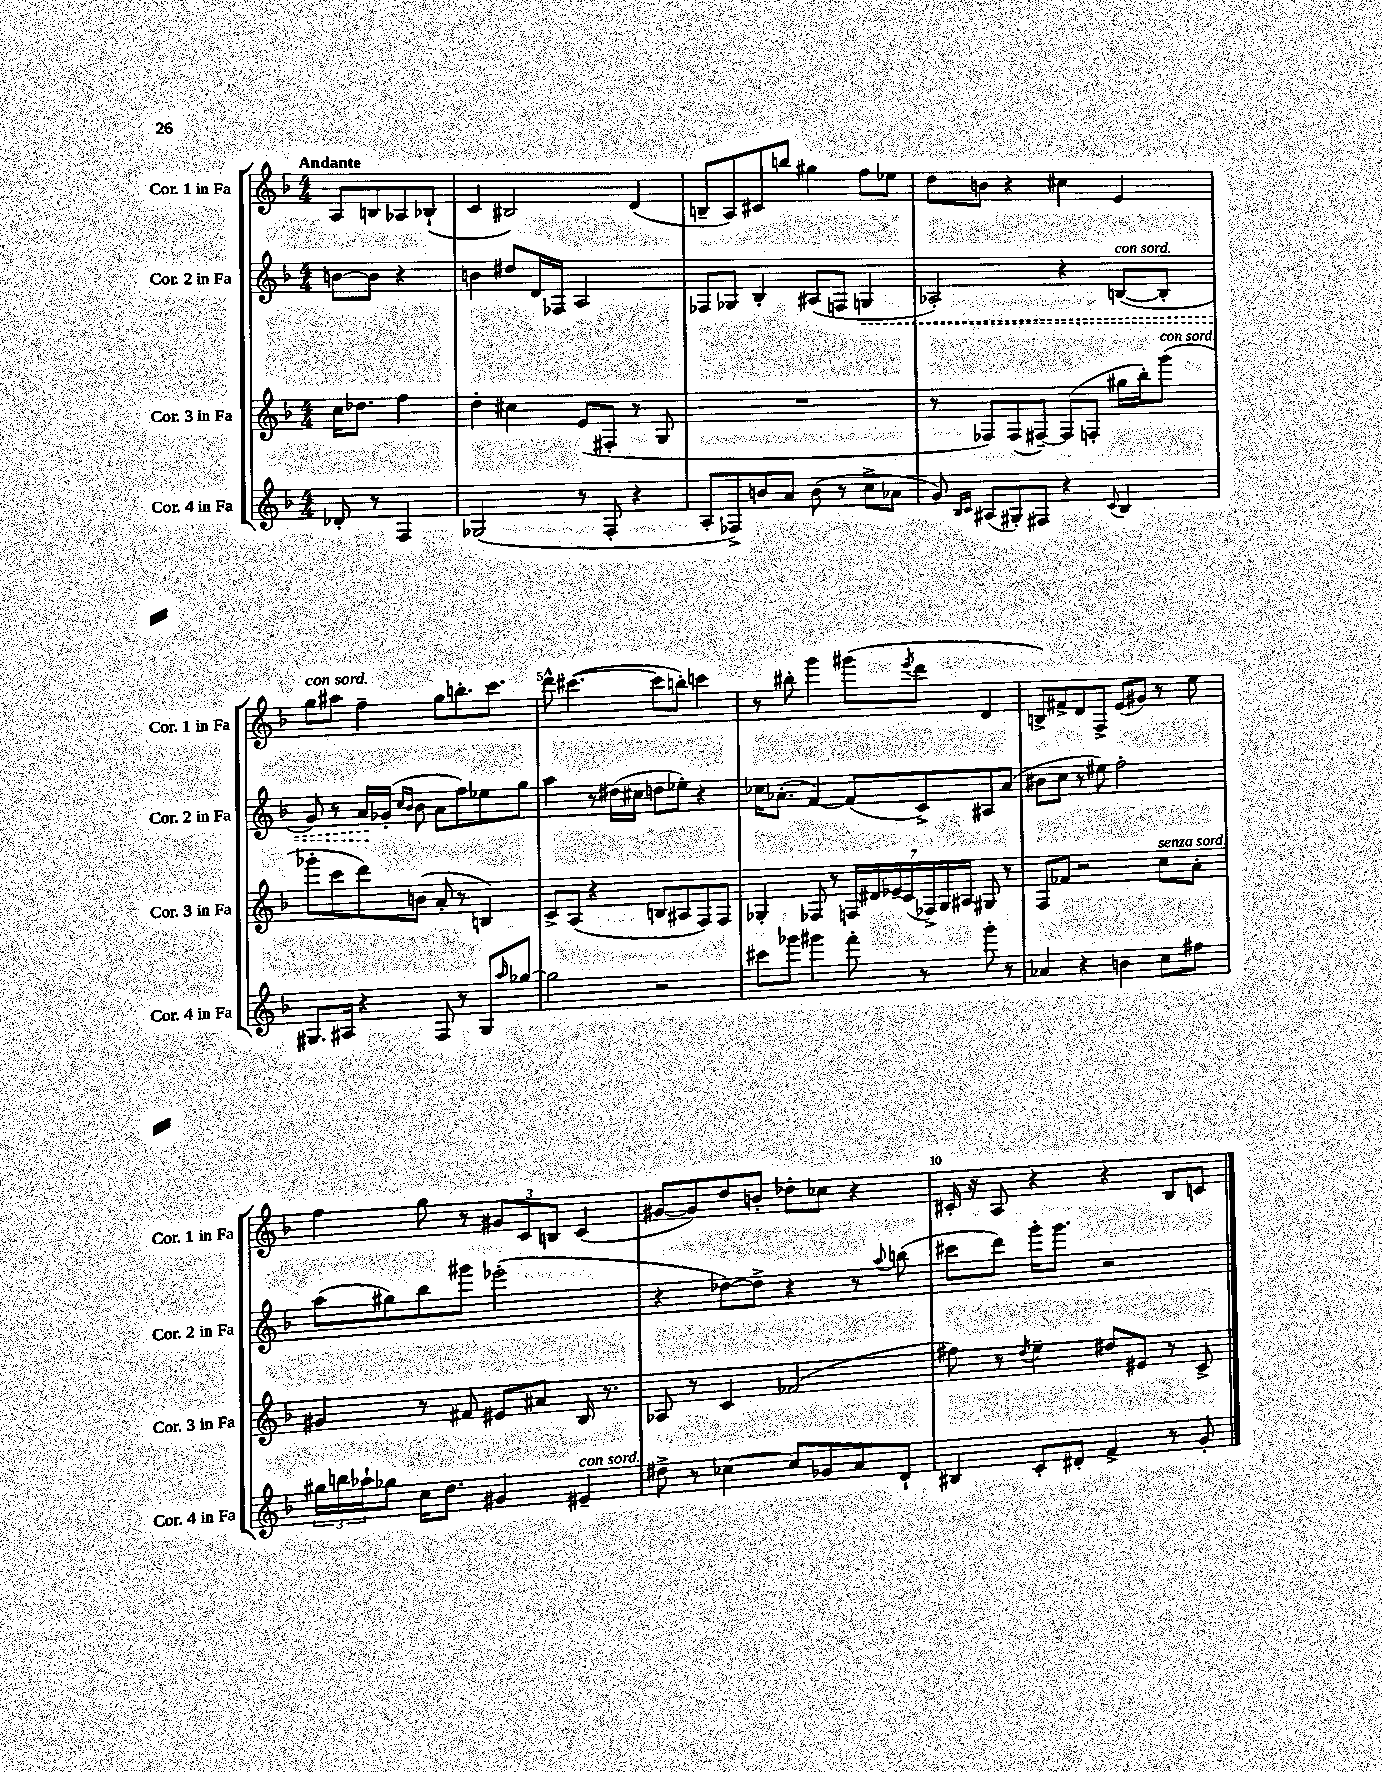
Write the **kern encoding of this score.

**kern	**kern	**kern	**kern
*staff4	*staff3	*staff2	*staff1
*clefG2	*clefG2	*clefG2	*clefG2
*k[b-]	*k[b-]	*k[b-]	*k[b-]
*M4/4	*M4/4	*M4/4	*M4/4
8d-'	16cc	[8b	8A
.	8.dd-	.	.
8r	.	8b]	8B
4F	4ff	4r	8A-
.	.	.	(8B-`
=	=	=	=
(2G-	4dd'	4b	4c
.	4cc#	8dd#	2B#)
.	.	16d	.
.	.	16F-	.
8r	(8e	2A	.
8F'	8F#'	.	.
4r	8r	.	(4d
.	8G	.	.
=	=	=	=
8A'	1r	8F-	8B~
8F-^)	.	8G-	8A)
8b	.	4B-'	8c#
8a	.	.	8bb
(8b	.	(8A#	4gg#
8r	.	8F	.
8cc^	.	4G	8ff
8a-	.	.	8ee-
=	=	=	=
8g)	8r	2A-')	8dd
16qqB-	.	.	.
16qqc	.	.	.
(8A#	8F-)	.	8b
8G#')	(8F-	.	4r
8F#	[8F#~)	.	.
4r	(8F#]	4r	4cc#
.	8F'	.	.
8qqc	.	.	.
4B-	16gg#	([8B	4e
.	16bb-')	.	.
.	(8ggg	8B']	.
=	=	=	=
8.G#	8ggg-'	8g)	8gg
.	8ccc	8r	8aa#
16A#	.	.	.
4r	8ddd)	16a	4ff~
.	.	(16g-'	.
.	.	16qqcc	.
.	.	16qqb-	.
.	(8b	8b-	.
8F	8a'	8a	8gg
8r	8r	8ff)	8.bb'
8G#	4B)	8ee-	.
.	.	.	8.ccc
16qqaa	.	.	.
[8gg-	.	8gg	.
=	=	=	=
2gg-]	8c^	4aa	8ddd^^
.	(8A	.	([4.ccc#
.	4r	8r	.
.	.	(16dd#	.
.	.	16cc#	.
2r	8B	8dd	8ccc#]
.	8A#	8ee-')	8bb')
.	8F)	4r	4ccc
.	8F	.	.
=	=	=	=
8ccc#	4G-'	16cc-	8r
.	.	(8.a-'	.
8ggg-	.	.	8bb#'
4ggg#	8F-	[4f)	4ggg
.	8r	.	.
8fff'	28F	(8f]	(8ggg#
.	28d#	.	.
.	28e-~	.	.
.	(28c	.	.
.	.	.	8qeee
8r	.	8c^)	8ddd
.	28F-^)	.	.
.	28G-	.	.
.	28A#	.	.
8ggg#'	8G#	8A#	4d
8r	8r	(8a-	.
=	=	=	=
4a-	8F	8b#	8B^)
.	8f-	8cc	8f#^
4r	2r	8r	8d
.	.	8ee#)	8F^
4b	.	2ff'	(8e
.	.	.	8g#)
8cc	8cc	.	8r
8ff#	8a'	.	8ee
=	=	=	=
24gg#	4g#	(8aa	4ff
24bb	.	.	.
24aa-`	.	.	.
8gg-	.	8gg#)	.
16cc	8r	8bb-	8gg
8.dd	.	.	.
.	8f#	8ggg#	8r
4g#	8e#	(2eee-'	12g#
.	.	.	12c
.	8a#	.	.
.	.	.	12B
4e#~	16B-	.	(4c
.	8.r	.	.
=	=	=	=
8dd#^	8A-	4r	[8g#
8r	8r	.	8g#])
[4cc-	4c	[8dd-)	8dd
.	.	8dd-^]	8b'
8cc-]	(2f-	4r	8dd-'
8g-	.	.	8cc-
8a	.	8r	4r
.	.	8qqaa	.
8d`	.	(8bb	.
=	=	=	=
4B#	8ff#)	8ccc#	16c#'
.	.	.	16r
.	8r	8ddd)	8A
.	8qdd	.	.
8c'	4ee~	16ggg'	4r
.	.	8.ggg	.
8d#'	.	.	.
4f^	8dd#	2r	4r
.	8e#	.	.
8r	8r	.	8B-
8g'	8c^	.	8c
==	==	==	==
*-	*-	*-	*-
